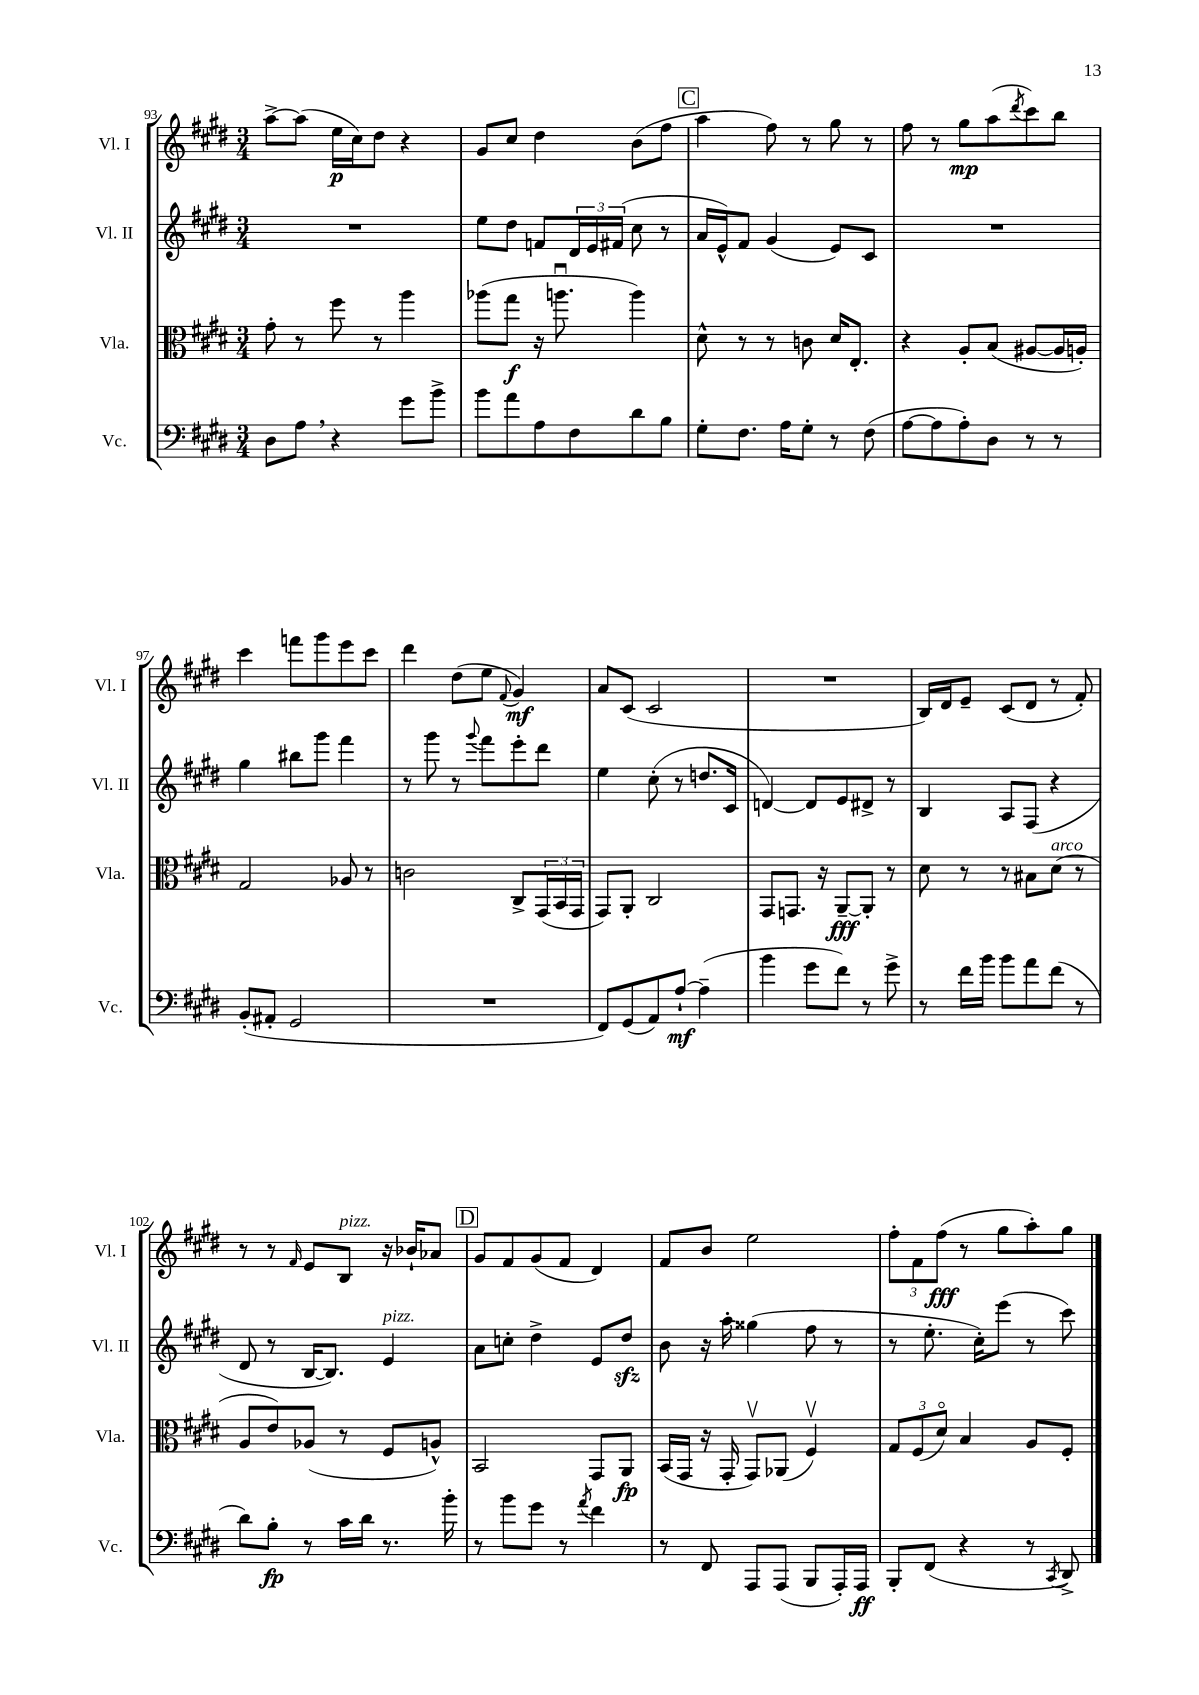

**kern	**kern	**kern	**kern
*staff4	*staff3	*staff2	*staff1
*clefF4	*clefC3	*clefG2	*clefG2
*k[f#c#g#d#]	*k[f#c#g#d#]	*k[f#c#g#d#]	*k[f#c#g#d#]
*M3/4	*M3/4	*M3/4	*M3/4
8D#\L	8g#'\	2.r	[8aa^\L
8A\J	8r	.	(8aa\]J
4r	8ff#\	.	16ee\LL
.	.	.	16cc#\J)
.	8r	.	8dd#\J
8g#\L	4aa\	.	4r
8b^\J	.	.	.
=	=	=	=
8b\L	(8aa-\L	8ee\L	8g#/L
8a\	8gg#\J	8dd#\J	8cc#/J
8A\	16r	8f/L	4dd#\
.	8.aau\	.	.
8F#\	.	24d#/L	.
.	.	24e/	.
.	.	(24f#/JJ	.
8d#\	4aa\)	8cc#\	(8b\L
8B\J	.	8r	8ff#\J
=	=	=	=
8G#'\L	8d#^^\	16a/LL	4aa\
.	.	16e^^/J)	.
8.F#\J	8r	8f#/J	.
.	8r	(4g#/	8ff#\)
16A\LK	.	.	.
8G#'\J	8c\	.	8r
8r	16d#/LK	8e/L)	8gg#\
.	8.E'/J	.	.
(8F#\	.	8c#/J	8r
=	=	=	=
[8A\L	4r	2.r	8ff#\
8A\]	.	.	8r
8A'\)	8A'/L	.	8gg#\L
8D#\J	(8B/J	.	(8aa\
.	.	.	8qddd#/
8r	[8A#/L	.	8ccc#\)
8r	16A#/]L	.	8bb\J
.	16A'/JJ)	.	.
=	=	=	=
(8BB'/L	2G#/	4gg#\	4ccc#\
8AA#'/J	.	.	.
2GG#/	.	8bb#\L	8fff\L
.	.	8ggg#\J	8ggg#\
.	8A-/	4fff#\	8eee\
.	8r	.	8ccc#\J
=	=	=	=
2.r	2c\	8r	4ddd#\
.	.	8ggg#\	.
.	.	8r	(8dd#\L
.	.	8qqggg#/	.
.	.	8fff#\L	8ee\J
.	.	.	8qqf#/
.	8C#^/L	8eee'\	4g#/)
.	(24GG#/L	8ddd#\J	.
.	24BB/	.	.
.	24GG#/JJ	.	.
=	=	=	=
8FF#/L)	8GG#/L)	4ee\	8a/L
(8GG#/	8AA'/J	.	(8c#/J
8AA/)	2C#/	(8cc#'\	2c#/
[8A`/J	.	8r	.
(4A~\]	.	8.dd/L	.
.	.	16c#/Jk	.
=	=	=	=
4b\	8GG#/L	[4d/)	2.r
.	8.GG/J	.	.
8g#\L	.	8d/]L	.
.	16r	.	.
8f#\J)	[8AA~/L	8e/	.
8r	8AA'/]J	8d#^/J	.
8g#^\	8r	8r	.
=	=	=	=
8r	8d#\	4B/	16B/LL)
.	.	.	16d#/J
16f#\LL	8r	.	8e~/J
16b\JJ	.	.	.
8b\L	8r	8A/L	(8c#/L
8a\	8B#\L	(8F#/J	8d#/J
(8f#\J	(8d#\J	4r	8r
8r	8r	.	8f#'/)
=	=	=	=
8d#\L)	8A/L	8d#/	8r
8B'\J	8e/)	8r	8r
.	.	.	16qqf#/
8r	(8A-/J	[16B/LK	8e/L
.	.	8.B/]J)	.
16c#\LL	8r	.	8B/J
16d#\JJ	.	.	.
8.r	8F#/L	4e/	16r
.	.	.	16b-`/LK
.	8A^^/J)	.	8a-/J
16b'\	.	.	.
=	=	=	=
8r	2BB/	8a\L	8g#/L
8b\L	.	8cc'\J	8f#/
8g#\J	.	4dd#^\	(8g#/
8r	.	.	8f#/J
8qa/	.	.	.
4f#\	8GG#/L	8e/L	4d#/)
.	8AA/J	8dd#/J	.
=	=	=	=
8r	(16BB/LL	8b\	8f#/L
.	16GG#/JJ	.	.
8FF#/	16r	16r	8b/J
.	16GG#'/	16aa'\	.
8AAA/L	8GG#v/L)	(4gg##\	2ee\
(8AAA/J	(8AA-/J	.	.
8BBB/L	4F#v/)	8ff#\	.
16AAA'/L)	.	8r	.
16AAA/JJ	.	.	.
=	=	=	=
8BBB'/L	12G#/L	8r	12ff#'\L
.	(12F#/	.	12f#\
(8FF#/J	.	8.ee'\	.
.	12d#o/J)	.	(12ff#\J
4r	4B/	.	8r
.	.	16cc#'\LK)	.
.	.	(8eee\J	8gg#\L
8r	8A/L	8r	8aa'\)
8qCC#/	.	.	.
8DD#^/)	8F#'/J	8ccc#\)	8gg#\J
==	==	==	==
*-	*-	*-	*-
